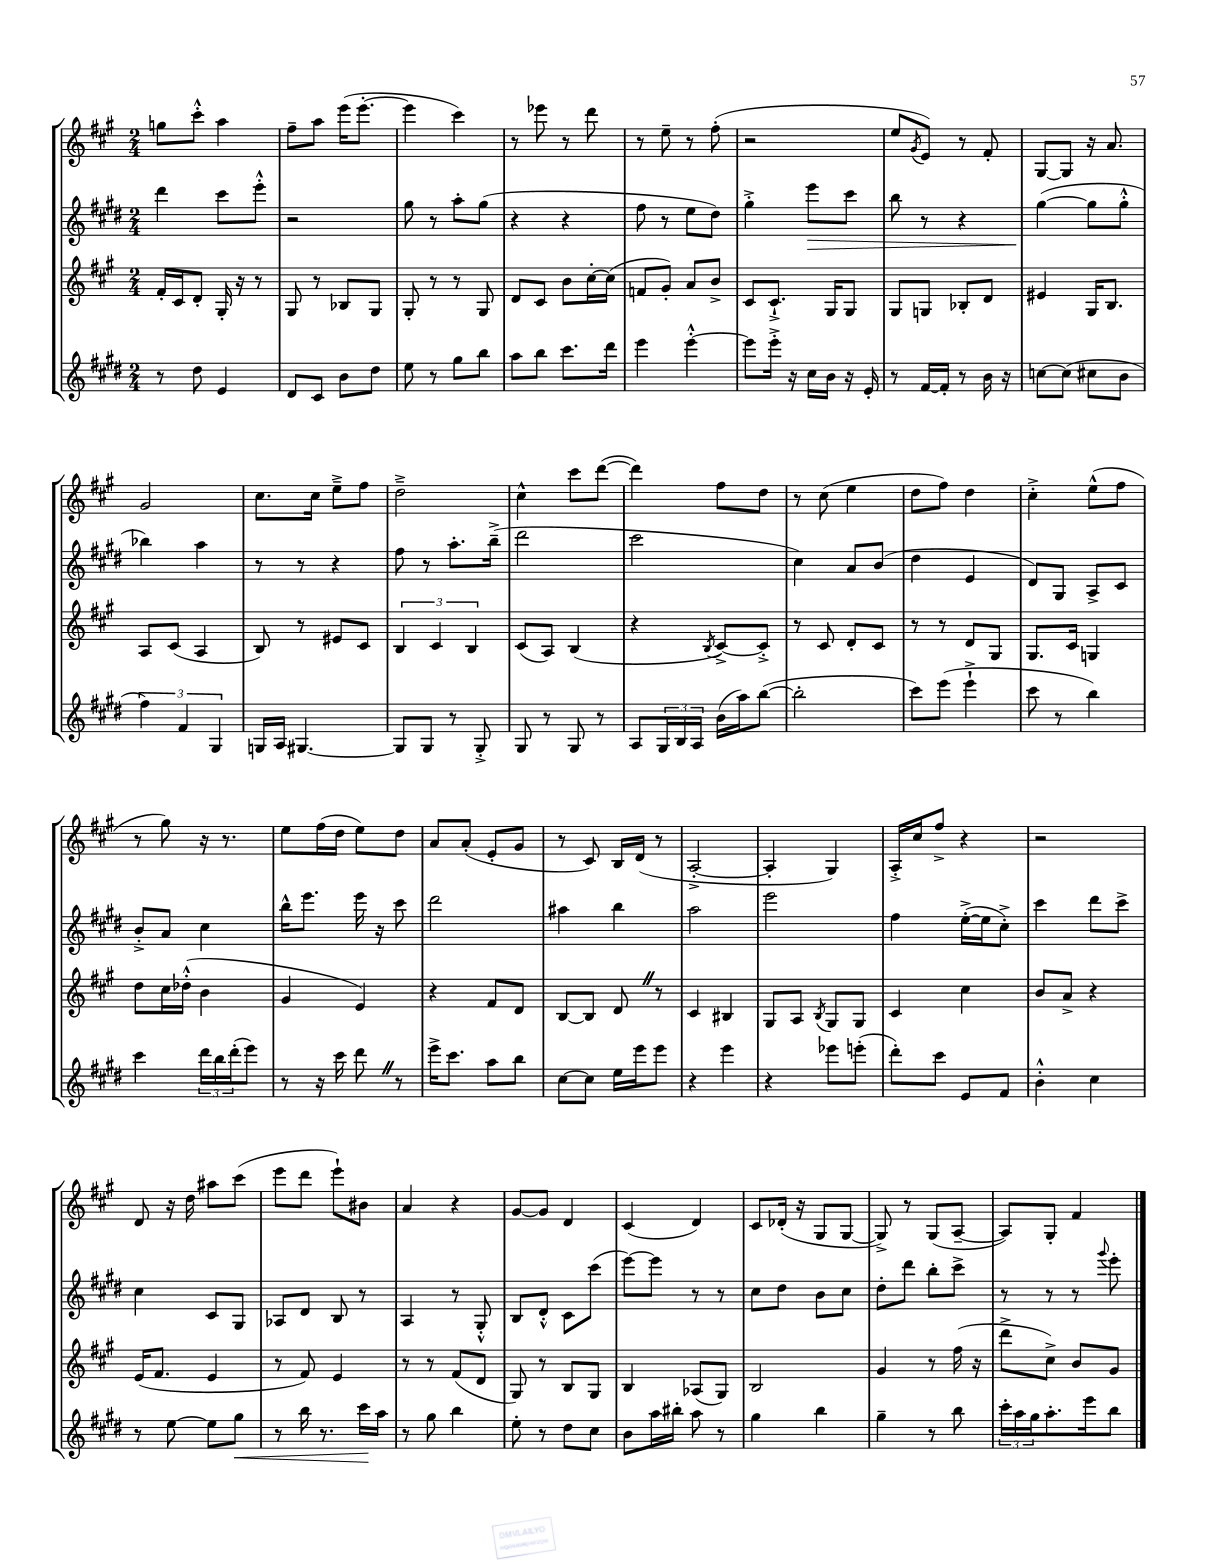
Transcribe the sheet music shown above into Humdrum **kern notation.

**kern	**dynam	**kern	**kern	**dynam	**kern
*part4	*part4	*part3	*part2	*part2	*part1
*staff4	*staff4	*staff3	*staff2	*staff2	*staff1
*clefG2	*	*clefG2	*clefG2	*	*clefG2
*k[f#c#g#d#]	*	*k[f#c#g#]	*k[f#c#g#d#]	*	*k[f#c#g#]
*M2/4	*	*M2/4	*M2/4	*	*M2/4
=16	=16	=16	=16	=16	=16
8r	.	16f#'/LL	4ddd#\	.	8ggn\L
.	.	16c#/J	.	.	.
8dd#\	.	8d'/J	.	.	8ccc#'^^\J
4e/	.	16G#'/	8ccc#\L	.	4aa\
.	.	16r	.	.	.
.	.	8r	8eee'^^\J	.	.
=17	=17	=17	=17	=17	=17
8d#/L	.	8G#/	2r	.	8ff#~\L
8c#/J	.	8r	.	.	8aa\J
8b\L	.	8B-X/L	.	.	(16eee\KL
.	.	.	.	.	[8.eee'\J
8dd#\J	.	8G#/J	.	.	.
=18	=18	=18	=18	=18	=18
8ee\	.	8G#'/	8gg#\	.	4eee\]
8r	.	8r	8r	.	.
8gg#\L	.	8r	8aa'\L	.	4ccc#\)
8bb\J	.	8G#/	(8gg#\J	.	.
=19	=19	=19	=19	=19	=19
8aa\L	.	8d/L	4r	.	8r
8bb\J	.	8c#/J	.	.	8eee-X\
8.ccc#\L	.	8b\L	4r	.	8r
.	.	[16cc#'\L	.	.	8ddd\
16ddd#\Jk	.	(16cc#\JJ]	.	.	.
=20	=20	=20	=20	=20	=20
4eee\	.	8fn/L	8ff#\	.	8r
.	.	8g#'/J)	8r	.	8ee~\
[4eee'^^\	.	8a/L	8ee\L	.	8r
.	.	8b^/J	8dd#\J)	.	(8ff#'\
=21	=21	=21	=21	=21	=21
8eee\L]	.	8c#/L	4gg#'^\	.	2r
16eee'^\Jk	.	8.c#`^/J	.	.	.
16r	.	.	.	.	.
!	!	!	!	!LO:HP:b	!
16cc#\LL	.	.	8eee\L	>	.
16b\JJ	.	16G#/KL	.	.	.
16r	.	8G#/J	8ccc#\J	.	.
16e'/	.	.	.	.	.
=22	=22	=22	=22	=22	=22
8r	.	8G#/L	8bb\	.	8ee/L
.	.	.	.	.	8qg#/
[16f#/LL	.	8Gn/J	8r	.	8e/J)
16f#'/JJ]	.	.	.	.	.
8r	.	8B-X'/L	4r	.	8r
16b\	.	8d/J	.	.	8f#'/
16r	.	.	.	.	.
=23	=23	=23	=23	=23	=23
[8ccn\L	.	4e#X/	([4gg#\	.	[8G#/L
(8cc\J]	.	.	.	.	8G#/J]
8cc#X\L	.	16G#/KL	8gg#\L]	]	16r
.	.	8.B/J	.	.	8.a/
8b\J	.	.	8gg#'^^\J	.	.
!!LO:LB:g=z
=24	=24	=24	=24	=24	=24
6ff#\)	.	8A/L	4bb-X\)	.	2g#/
.	.	(8c#/J	.	.	.
6f#/	.	.	.	.	.
.	.	4A/	4aa\	.	.
6G#/	.	.	.	.	.
=25	=25	=25	=25	=25	=25
16Gn/LL	.	8B/)	8r	.	8.cc#\L
16A/JJ	.	.	.	.	.
[4.G#X/	.	8r	8r	.	.
.	.	.	.	.	16cc#\Jk
.	.	8e#X/L	4r	.	8ee~^\L
.	.	8c#/J	.	.	8ff#\J
=26	=26	=26	=26	=26	=26
8G#/L]	.	6B/	8ff#\	.	2dd~^\
8G#/J	.	.	8r	.	.
.	.	6c#/	.	.	.
8r	.	.	8.aa'\L	.	.
.	.	6B/	.	.	.
8G#'^/	.	.	.	.	.
.	.	.	(16bb~^\Jk	.	.
=27	=27	=27	=27	=27	=27
8G#/	.	(8c#/L	2ddd#\	.	4cc#^^\
8r	.	8A/J)	.	.	.
8G#/	.	(4B/	.	.	8ccc#\L
8r	.	.	.	.	([8ddd\J
=28	=28	=28	=28	=28	=28
8A/L	.	4r	2ccc#\	.	4ddd\])
24G#/L	.	.	.	.	.
24B/	.	.	.	.	.
24A/JJ	.	.	.	.	.
.	.	8qB/	.	.	.
(16b\LL	.	[8c#^/L)	.	.	8ff#\L
16aa\J)	.	.	.	.	.
([8bb\J	.	8c#'^/J]	.	.	8dd\J
=29	=29	=29	=29	=29	=29
2bb'\]	.	8r	4cc#\)	.	8r
.	.	8c#/	.	.	(8cc#\
.	.	8d'/L	8a/L	.	4ee\
.	.	8c#/J	(8b/J	.	.
=30	=30	=30	=30	=30	=30
8ccc#\L)	.	8r	4dd#\	.	8dd\L
(8eee\J	.	8r	.	.	8ff#\J)
4eee`^\	.	8d/L	4e/	.	4dd\
.	.	8G#/J	.	.	.
=31	=31	=31	=31	=31	=31
8ccc#\	.	8.G#/L	8d#/L)	.	4cc#'^\
8r	.	.	8G#/J	.	.
.	.	16c#/Jk	.	.	.
4bb\)	.	4Gn/	8A^/L	.	(8ee^^\L
.	.	.	8c#/J	.	8ff#\J
!!LO:LB:g=z
=32	=32	=32	=32	=32	=32
4ccc#\	.	8dd\L	8b'^/L	.	8r
.	.	16cc#\L	8a/J	.	8gg#\)
.	.	(16dd-X'^^\JJ	.	.	.
24ddd#\LL	.	4b\	4cc#\	.	16r
24bb\	.	.	.	.	.
.	.	.	.	.	8.r
(24ddd#'\J	.	.	.	.	.
8eee\J)	.	.	.	.	.
=33	=33	=33	=33	=33	=33
8r	.	4g#/	16bb^^\KL	.	8ee\L
.	.	.	8.eee\J	.	.
16r	.	.	.	.	(16ff#\L
16ccc#\	.	.	.	.	16dd\JJ
8ddd#Z\	.	4e/)	16eee\	.	8ee\L)
.	.	.	16r	.	.
8r	.	.	8ccc#\	.	8dd\J
=34	=34	=34	=34	=34	=34
16eee^\KL	.	4r	2ddd#\	.	8a/L
8.ccc#\J	.	.	.	.	.
.	.	.	.	.	(8a'/J
8aa\L	.	8f#/L	.	.	8e'/L
8bb\J	.	8d/J	.	.	8g#/J
=35	=35	=35	=35	=35	=35
[8cc#\L	.	[8B/L	4aa#X\	.	8r
8cc#\J]	.	8B/J]	.	.	8c#/)
16ee\LL	.	8dZ/	4bb\	.	16B/LL
16eee\J	.	.	.	.	(16d/JJ
8eee\J	.	8r	.	.	8r
=36	=36	=36	=36	=36	=36
4r	.	4c#/	2aa\	.	[2A'^/
4eee\	.	4B#X/	.	.	.
=37	=37	=37	=37	=37	=37
4r	.	8G#/L	2eee\	.	4A'/]
.	.	8A/J	.	.	.
.	.	8qB/	.	.	.
8eee-X\L	.	8G#/L	.	.	4G#/)
(8eeen'\J	.	8G#/J	.	.	.
=38	=38	=38	=38	=38	=38
8ddd#'\L)	.	4c#/	4ff#\	.	16A'^/LL
.	.	.	.	.	16cc#/J
8ccc#\J	.	.	.	.	8ff#^/J
8e/L	.	4cc#\	([16ee'^\LL	.	4r
.	.	.	16ee\J]	.	.
8f#/J	.	.	8cc#'^\J)	.	.
=39	=39	=39	=39	=39	=39
4b'^^\	.	8b/L	4ccc#\	.	2r
.	.	8a^/J	.	.	.
4cc#\	.	4r	8ddd#\L	.	.
.	.	.	8ccc#^\J	.	.
!!LO:LB:g=z
=40	=40	=40	=40	=40	=40
8r	.	(16e/KL	4cc#\	.	8d/
.	.	8.f#/J	.	.	.
[8ee\	.	.	.	.	16r
.	.	.	.	.	16dd\
8ee\L]	.	4e/	8c#/L	.	8aa#X\L
!	!LO:HP:b	!	!	!	!
8gg#\J	<	.	8G#/J	.	(8ccc#\J
=41	=41	=41	=41	=41	=41
8r	.	8r	8A-X/L	.	8eee\L
16bb\	.	8f#/)	8d#/J	.	8ddd\J
8.r	.	.	.	.	.
.	.	4e/	8B/	.	8eee`\L)
16ccc#\LL	.	.	8r	.	8b#X\J
16aa\JJ	[	.	.	.	.
=42	=42	=42	=42	=42	=42
8r	.	8r	4A/	.	4a/
8gg#\	.	8r	.	.	.
4bb\	.	(8f#/L	8r	.	4r
.	.	8d/J	8G#'^^/	.	.
=43	=43	=43	=43	=43	=43
8ee'\	.	8G#/)	8B/L	.	[8g#/L
8r	.	8r	8d#'^^/J	.	8g#/J]
8dd#\L	.	8B/L	8c#\L	.	4d/
8cc#\J	.	8G#/J	(8ccc#\J	.	.
=44	=44	=44	=44	=44	=44
8b\L	.	4B/	[8eee\L)	.	(4c#/
16aa\L	.	.	8eee\J]	.	.
16bb#X'\JJ	.	.	.	.	.
8aa\	.	(8A-X/L	8r	.	4d/)
8r	.	8G#/J)	8r	.	.
=45	=45	=45	=45	=45	=45
4gg#\	.	2B/	8cc#\L	.	8c#/L
.	.	.	8dd#\J	.	(16d-X'/Jk
.	.	.	.	.	16r
4bb\	.	.	8b\L	.	8G#/L
.	.	.	8cc#\J	.	[8G#/J
=46	=46	=46	=46	=46	=46
4gg#~\	.	4g#/	8dd#'\L	.	8G#^/])
.	.	.	8ddd#\J	.	8r
8r	.	8r	8bb'\L	.	(8G#/L
8bb\	.	(16ff#\	8ccc#^\J	.	[8A~/J
.	.	16r	.	.	.
=47	=47	=47	=47	=47	=47
24ccc#'\LL	.	8ddd^\L	8r	.	8A/L])
24aa\	.	.	.	.	.
24gg#\J	.	.	.	.	.
8.aa'\	.	8cc#^\J)	8r	.	8G#'/J
.	.	8b/L	8r	.	4f#/
16eee\k	.	.	.	.	.
.	.	.	8qqggg#/	.	.
8bb\J	.	8g#/J	8eee'\	.	.
==	==	==	==	==	==
*-	*-	*-	*-	*-	*-
